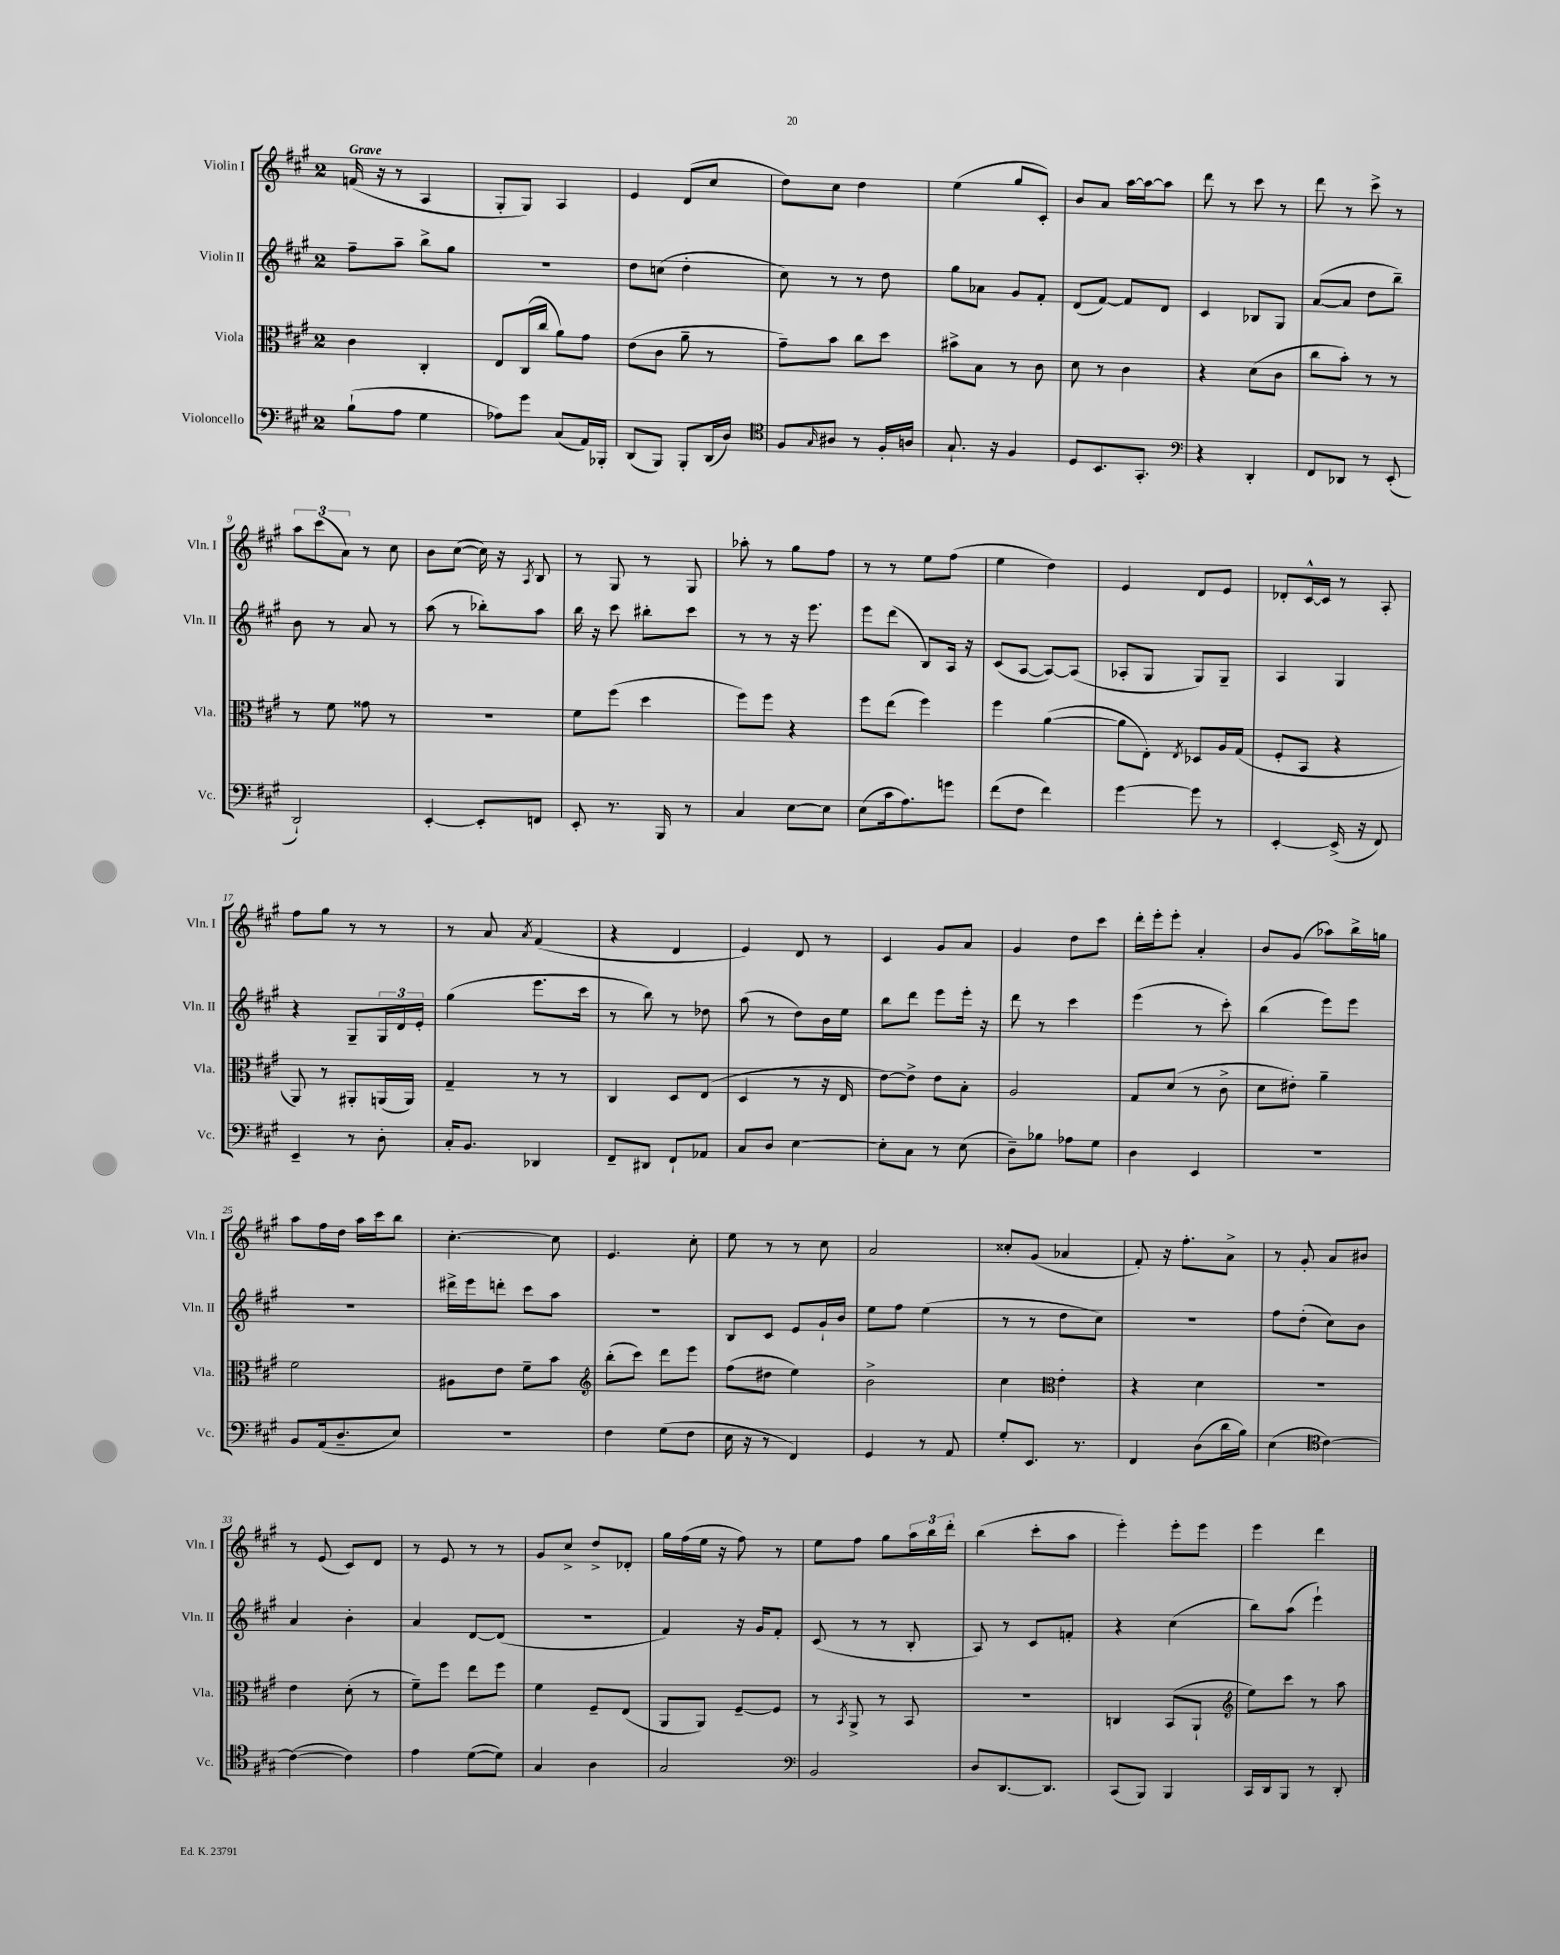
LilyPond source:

<<
\new StaffGroup <<
\new Staff = "s0" \with { instrumentName = "Violin I" shortInstrumentName = "Vln. I" } {
    \clef treble \key a \major \once \override Staff.TimeSignature.style = #'single-digit \time 2/4 \tempo "Grave"
    f'16( r16 r8 a4 |
    gis8-. gis8) a4 |
    e'4 d'8( cis''8 |
    d''8) cis''8 d''4 |
    e''4( gis''8 cis'8-.) |
    b'8 a'8 a''16~ a''16~ a''8 |
    d'''8 r8 cis'''8 r8 |
    d'''8 r8 cis'''8-> r8 |
    \tuplet 3/2 { a''8 cis'''8( a'8) } r8 cis''8 |
    b'8 cis''8~( cis''16) r16 \acciaccatura { a8 } b8 |
    r8 gis8 r8 gis8 |
    aes''8-. r8 gis''8 fis''8 |
    r8 r8 e''8 fis''8( |
    e''4 d''4) |
    e'4 d'8 e'8 |
    des'8-. cis'16~-^ cis'16 r8 a8-. |
    fis''8 gis''8 r8 r8 |
    r8 a'8 \acciaccatura { a'8 } fis'4( |
    r4 d'4 |
    e'4) d'8 r8 |
    cis'4 gis'8 a'8 |
    gis'4 d''8 cis'''8 |
    d'''16-. e'''16-. e'''8-. a'4-. |
    b'8 gis'8( aes''8) b''16-> g''16 |
    a''8 fis''16 d''16 a''16 cis'''16 b''8 |
    cis''4.~-. cis''8 |
    e'4. cis''8-. |
    e''8 r8 r8 cis''8 |
    a'2 |
    cisis''8-. gis'8( aes'4 |
    fis'8-.) r16 fis''8.-. a'8-> |
    r8 gis'8-. a'8 bis'8 |
    r8 e'8( cis'8) d'8 |
    r8 e'8 r8 r8 |
    gis'8 cis''8-> d''8-> des'8-. |
    gis''16 fis''16( e''16 r16 fis''8) r8 |
    e''8 fis''8 gis''8 \tuplet 3/2 { a''16 b''16 d'''16-. } |
    b''4( cis'''8-. a''8 |
    e'''4-.) e'''8-. e'''8 |
    e'''4 d'''4 \bar "|." |
}
\new Staff = "s1" \with { instrumentName = "Violin II" shortInstrumentName = "Vln. II" } {
    \clef treble \key a \major \once \override Staff.TimeSignature.style = #'single-digit \time 2/4
    fis''8-- a''8-- b''8-> gis''8 |
    R2 |
    d''8 c''8( d''4-. |
    cis''8) r8 r8 d''8 |
    gis''8 aes'8 gis'8 fis'8-. |
    d'8( fis'8~) fis'8 d'8 |
    cis'4 bes8 gis8 |
    a'8~( a'8 d''8 b''8--) |
    b'8 r8 a'8 r8 |
    a''8( r8 bes''8-.) a''8 |
    b''16 r16 cis'''8 bis''8-. cis'''8 |
    r8 r8 r16 e'''8. |
    e'''8 d'''8( b8) a16 r16 |
    cis'8( a8~ a8~) a8( |
    aes8-. gis8 gis8) gis8-- |
    a4 gis4 |
    r4 gis8-- \tuplet 3/2 { gis16 d'16 e'16-. } |
    gis''4( e'''8. cis'''16 |
    r8 b''8) r8 des''8 |
    a''8( r8 d''8) b'16 e''16 |
    b''8 d'''8 e'''8 e'''16-. r16 |
    d'''8 r8 cis'''4 |
    e'''4( r8 cis'''8-.) |
    b''4( e'''8) e'''8 |
    R2 |
    dis'''16-> e'''16 d'''8-. cis'''8 a''8 |
    R2 |
    b8 cis'8 e'8 gis'16-! b'16 |
    e''8 fis''8 e''4( |
    r8 r8 d''8 cis''8) |
    R2 |
    fis''8 d''8-.( cis''8) b'8 |
    a'4 b'4-. |
    a'4 d'8~ d'8( |
    R2 |
    fis'4) r16 gis'16 fis'8-. |
    cis'8( r8 r8 b8-. |
    a8) r8 cis'8 f'8-. |
    r4 cis''4( |
    b''8) a''8( e'''4-!) \bar "|." |
}
\new Staff = "s2" \with { instrumentName = "Viola" shortInstrumentName = "Vla." } {
    \clef alto \key a \major \once \override Staff.TimeSignature.style = #'single-digit \time 2/4
    cis'4 cis4-. |
    e8 cis16( cis''16 a'8) gis'8 |
    e'8( cis'8 a'8-- r8 |
    gis'8--) b'8 cis''8 d''8 |
    bis'8-> b8 r8 cis'8 |
    d'8 r8 cis'4 |
    r4 d'8( cis'8 |
    cis''8 b'8-.) r8 r8 |
    r8 fis'8 gisis'8 r8 |
    R2 |
    fis'8 fis''8( d''4 |
    fis''8) fis''8 r4 |
    fis''8 e''8( fis''4) |
    fis''4 a'4~( |
    a'8 e8-.) \acciaccatura { e8 } des8 a16 gis16( |
    fis8-. b,8 r4 |
    a,8) r8 ais,8-. a,16( a,16) |
    gis4-- r8 r8 |
    cis4 d8 e8( |
    d4 r8 r16 e16 |
    e'8~) e'8-> e'8 b8-. |
    a2 |
    gis8 d'8( r8 cis'8-> |
    d'8 eis'8-.) a'4-- |
    fis'2 |
    ais8 e'8 fis'8-- b'8 |
    \clef treble b''8-.( cis'''8) d'''8 e'''8 |
    fis''8( dis''8 e''4) |
    b'2-> |
    cis''4 \clef alto e'4-. |
    r4 d'4 |
    R2 |
    e'4 d'8-.( r8 |
    fis'8--) fis''8 e''8 fis''8 |
    fis'4 fis8-- e8( |
    a,8 a,8) fis8~-- fis8 |
    r8 \acciaccatura { b,8 } a,8-> r8 b,8 |
    R2 |
    c4 b,8( a,8-! |
    \clef treble e''8) cis'''8 r8 a''8 \bar "|." |
}
\new Staff = "s3" \with { instrumentName = "Violoncello" shortInstrumentName = "Vc." } {
    \clef bass \key a \major \once \override Staff.TimeSignature.style = #'single-digit \time 2/4
    b8-!( a8 gis4 |
    aes8) gis'8 cis8( a,16) bes,,16-. |
    d,8( b,,8) b,,8-. d,16( d16) |
    \clef tenor fis8 \grace { gis16 } ais8 r8 fis16-. a16 |
    gis8.-! r16 fis4 |
    d8 b,8. gis,8.-. |
    \clef bass r4 d,4-. |
    fis,8 des,8 r8 e,8-.( |
    d,2-!) |
    e,4~-. e,8-. f,8 |
    e,8-. r8. b,,16 r8 |
    cis4 e8~ e8 |
    e8( cis'16 a8.) g'8 |
    fis'8( fis8 fis'4) |
    gis'4~ gis'8 r8 |
    e,4~-. e,16->( r16 fis,8) |
    e,4-- r8 d8-. |
    cis16-. b,8. des,4 |
    fis,8-- dis,8 fis,8-! aes,8 |
    cis8 d8 e4~ |
    e8-. cis8 r8 e8( |
    d8--) bes8 aes8 gis8 |
    d4 e,4 |
    R2 |
    b,8 a,16( d8.-- e8) |
    r2 |
    fis4 gis8( fis8 |
    e16 r16 r8 fis,4) |
    gis,4 r8 a,8 |
    gis8-. e,8. r8. |
    fis,4 d8( d'16 b16) |
    e4( \clef tenor cis'4~) |
    cis'4~( cis'4) |
    e'4 d'8~( d'8) |
    gis4 a4 |
    gis2 |
    \clef bass b,2 |
    d8 d,8.~ d,8. |
    cis,8( b,,8) b,,4 |
    cis,16 d,16 b,,8 r8 d,8-. \bar "|." |
}
>>
>>
